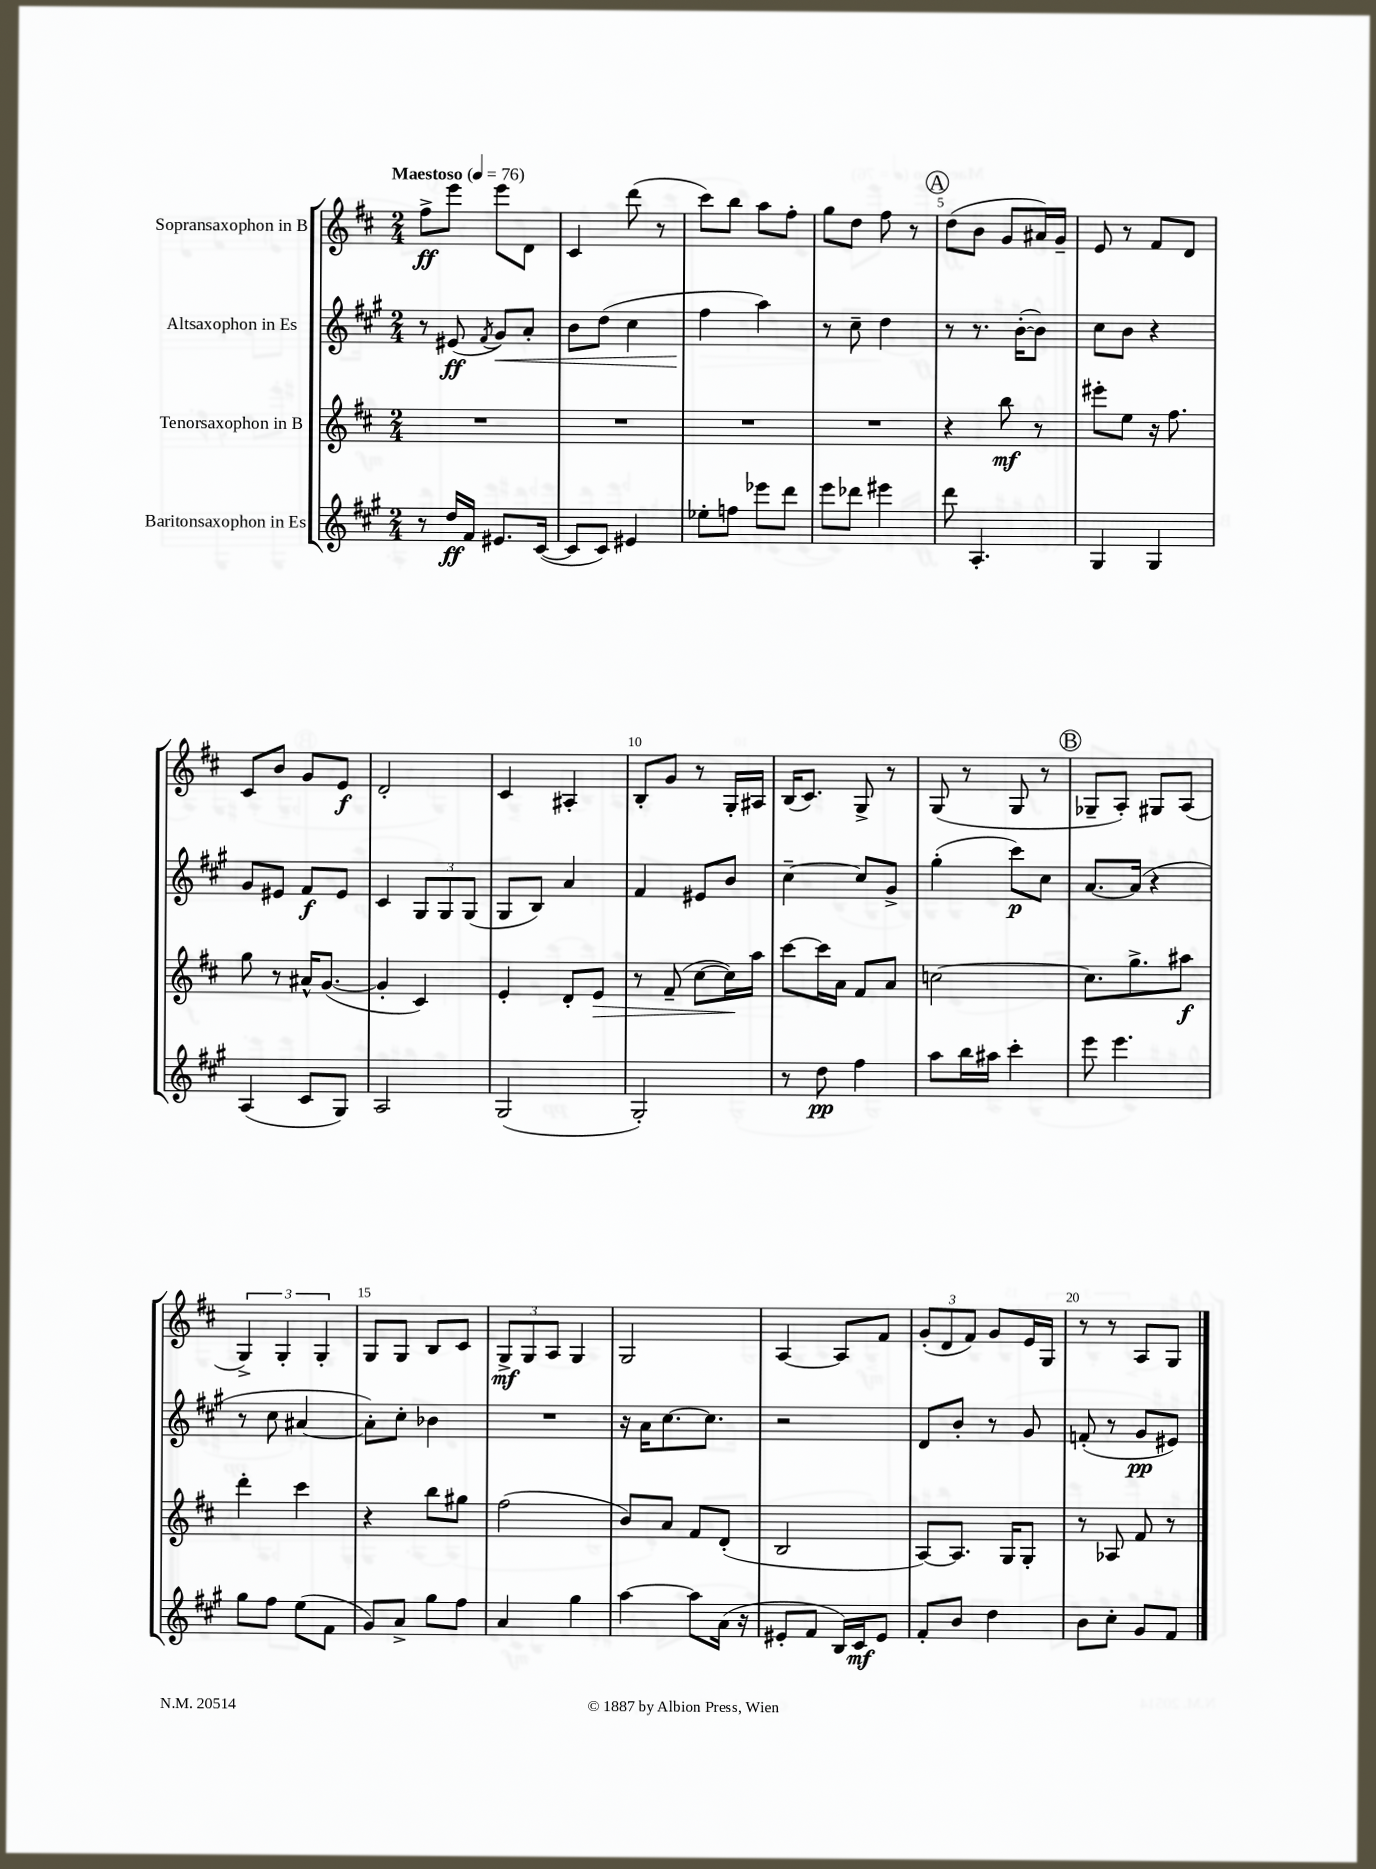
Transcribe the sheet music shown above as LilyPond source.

<<
\new StaffGroup <<
\new Staff = "s0" \with { instrumentName = "Sopransaxophon in B" } {
    \clef treble \key d \major \numericTimeSignature \time 2/4 \tempo "Maestoso" 4 = 76
    fis''8->\ff e'''8 e'''8 d'8 |
    cis'4 d'''8( r8 |
    cis'''8) b''8 a''8 fis''8-. |
    g''8 d''8 fis''8 r8 |
    \mark \markup { \circle "A" } d''8( b'8 g'8 ais'16) g'16-- |
    e'8 r8 fis'8 d'8 |
    cis'8 b'8 g'8 e'8\f |
    d'2-. |
    cis'4 ais4-. |
    b8-. g'8 r8 g16-. ais16 |
    b16( cis'8.) g8-> r8 |
    g8( r8 g8 r8 |
    \mark \markup { \circle "B" } ges8-- a8-.) gis8 a8( |
    \tuplet 3/2 { g4->) g4-. g4-. } |
    g8 g8 b8 cis'8 |
    \tuplet 3/2 { g8->\mf g8 a8 } g4 |
    g2 |
    a4~ a8 fis'8 |
    \tuplet 3/2 { g'8-.( d'8 fis'8) } g'8 e'16 g16 |
    r8 r8 a8 g8 \bar "|." |
}
\new Staff = "s1" \with { instrumentName = "Altsaxophon in Es" } {
    \clef treble \key a \major \numericTimeSignature \time 2/4
    r8 eis'8\ff( \acciaccatura { fis'8 } gis'8\<) a'8-. |
    b'8 d''8( cis''4 |
    fis''4\! a''4) |
    r8 cis''8-- d''4 |
    \mark \markup { \circle "A" } r8 r8. b'16~-.( b'8) |
    cis''8 b'8 r4 |
    gis'8 eis'8 fis'8\f eis'8 |
    cis'4 \tuplet 3/2 { gis8 gis8 gis8( } |
    gis8 b8) a'4 |
    fis'4 eis'8 b'8 |
    cis''4~-- cis''8 gis'8-> |
    gis''4-.( cis'''8\p) cis''8 |
    \mark \markup { \circle "B" } a'8.~ a'16( r4 |
    r8 cis''8 ais'4~ |
    ais'8-.) cis''8-. bes'4 |
    R2 |
    r16 a'16 cis''8.~ cis''8. |
    r2 |
    d'8 b'8-. r8 gis'8 |
    f'8-.( r8 gis'8\pp eis'8) \bar "|." |
}
\new Staff = "s2" \with { instrumentName = "Tenorsaxophon in B" } {
    \clef treble \key d \major \numericTimeSignature \time 2/4
    R2 |
    R2 |
    R2 |
    R2 |
    \mark \markup { \circle "A" } r4 b''8\mf r8 |
    eis'''8-. e''8 r16 fis''8. |
    g''8 r8 ais'16-^ g'8.~( |
    g'4-. cis'4) |
    e'4-. d'8-. e'8\> |
    r8 fis'8--( cis''8~ cis''16\!) a''16 |
    cis'''8~ cis'''16 a'16 fis'8 a'8 |
    c''2~ |
    \mark \markup { \circle "B" } c''8. g''8.-> ais''8\f |
    d'''4-. cis'''4 |
    r4 b''8 gis''8 |
    fis''2( |
    b'8) a'8 fis'8 d'8-.( |
    b2 |
    a8~) a8. g16 g8-. |
    r8 aes8 fis'8 r8 \bar "|." |
}
\new Staff = "s3" \with { instrumentName = "Baritonsaxophon in Es" } {
    \clef treble \key a \major \numericTimeSignature \time 2/4
    r8 d''16\ff fis'16 eis'8. cis'16~( |
    cis'8 cis'8) eis'4 |
    ees''8-. f''8 ees'''8 d'''8 |
    e'''8 des'''8 eis'''4 |
    \mark \markup { \circle "A" } d'''8 a4.-. |
    gis4 gis4 |
    a4( cis'8 gis8) |
    a2 |
    gis2( |
    gis2-.) |
    r8 d''8\pp fis''4 |
    a''8 b''16 ais''16 cis'''4-. |
    \mark \markup { \circle "B" } e'''8 e'''4. |
    gis''8 fis''8 e''8( fis'8 |
    gis'8) a'8-> gis''8 fis''8 |
    a'4 gis''4 |
    a''4~ a''8 a'16( r16 |
    eis'8-. fis'8 b16) cis'16\mf eis'8 |
    fis'8-. b'8 d''4 |
    b'8 cis''8-. gis'8 fis'8 \bar "|." |
}
>>
>>
\layout { \context { \Score \override BarNumber.break-visibility = ##(#f #t #t) barNumberVisibility = #(every-nth-bar-number-visible 5) } }
